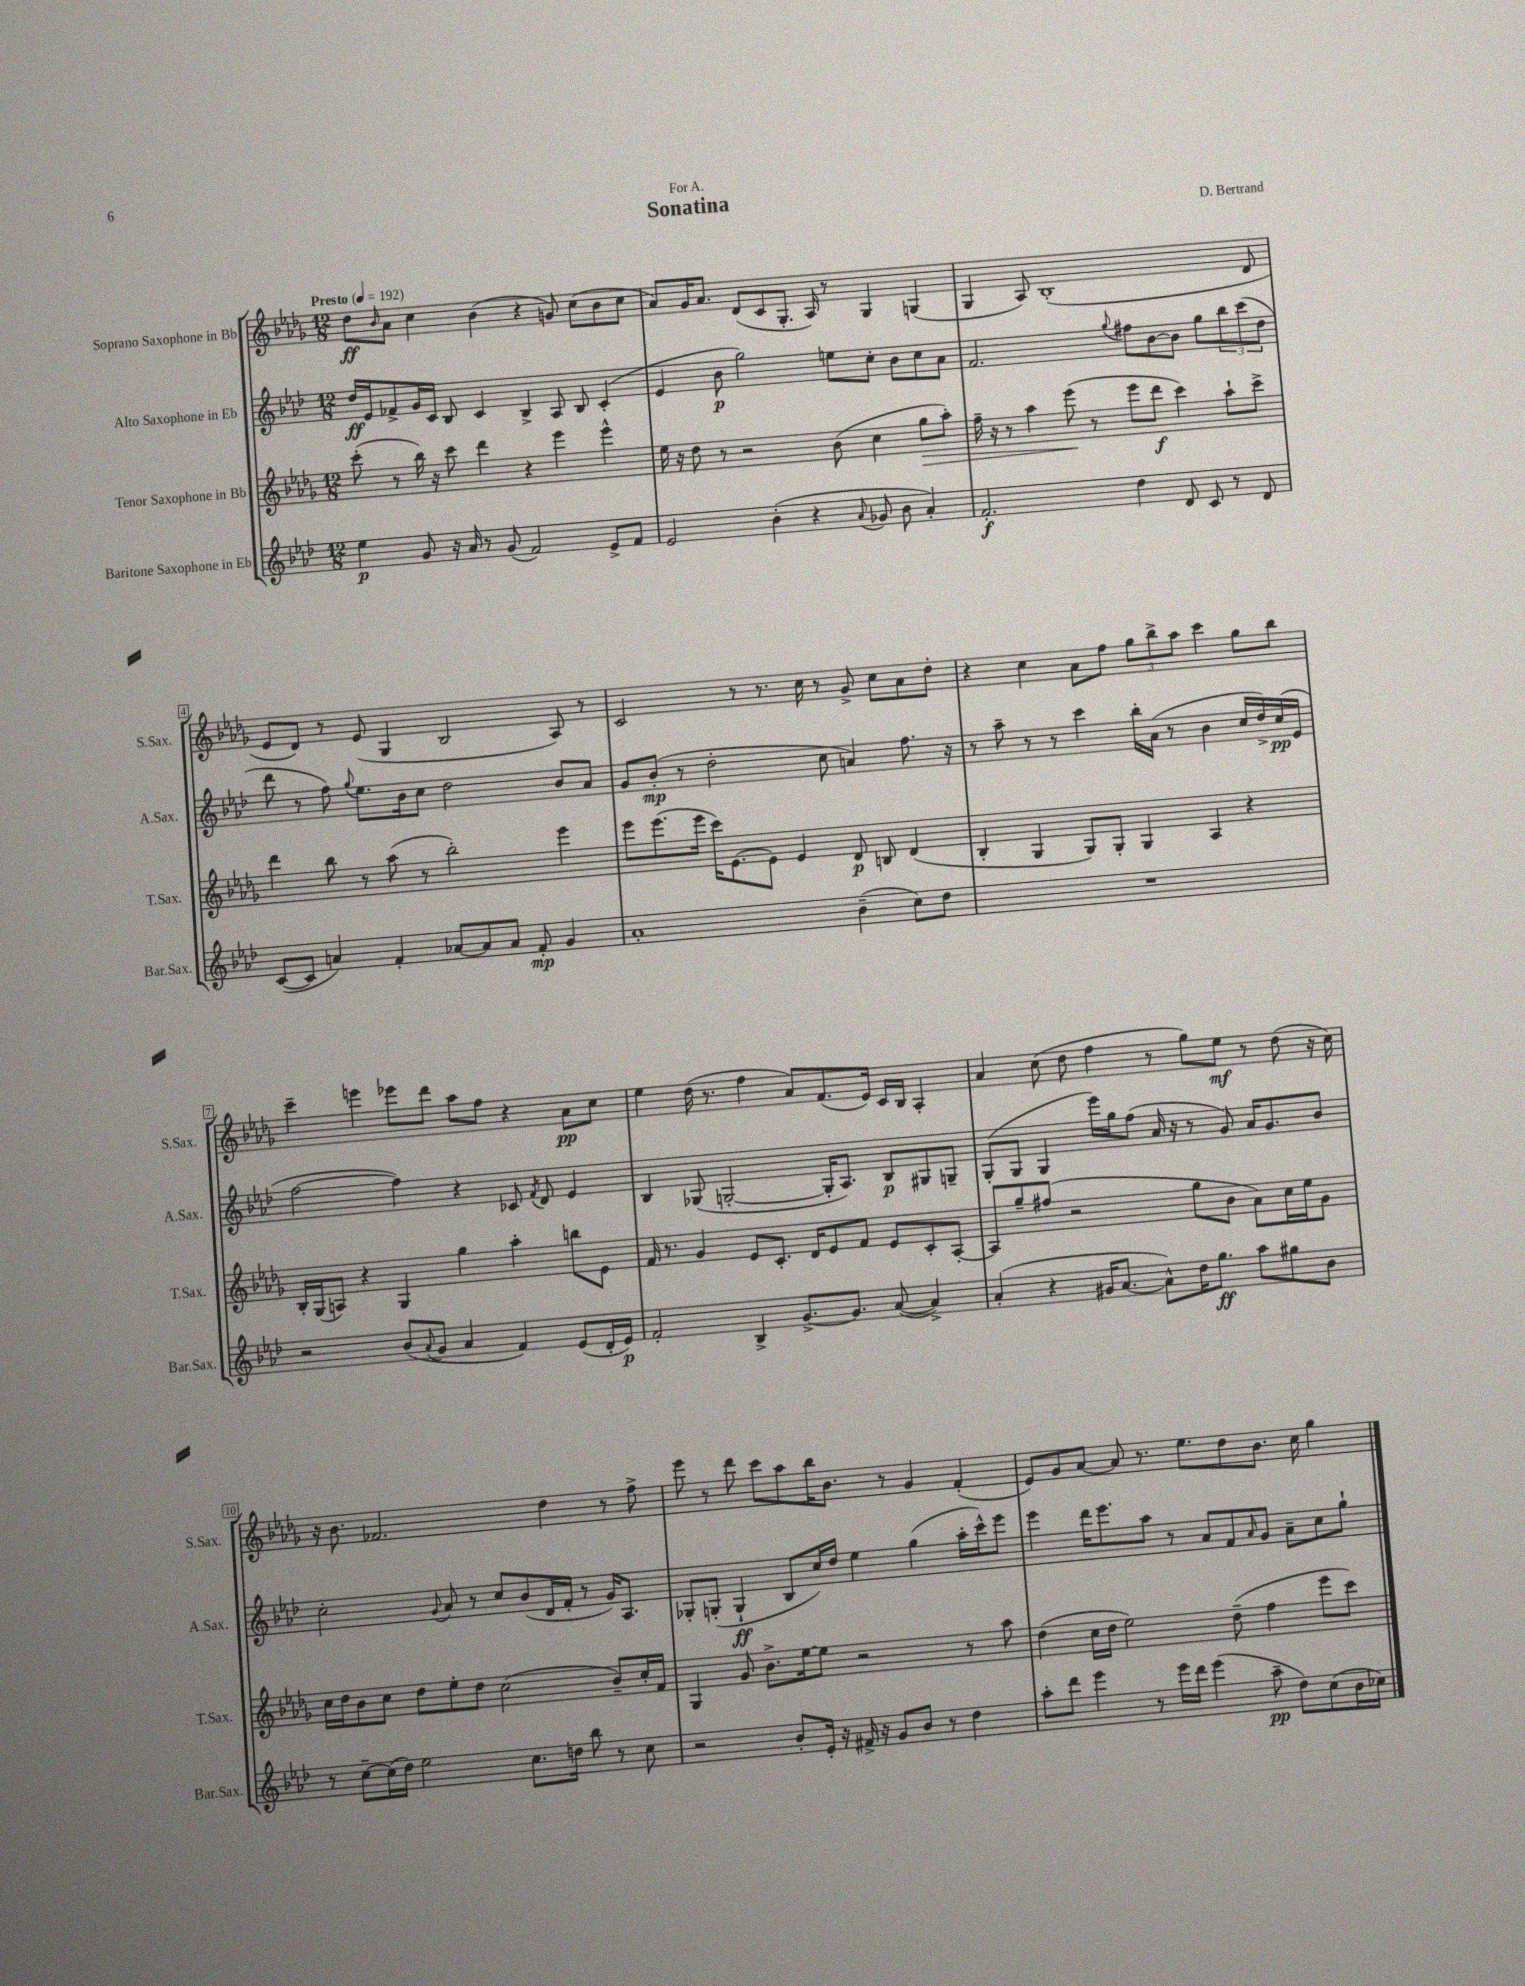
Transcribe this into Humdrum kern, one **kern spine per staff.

**kern	**kern	**kern	**kern
*staff4	*staff3	*staff2	*staff1
*clefG2	*clefG2	*clefG2	*clefG2
*k[b-e-a-d-]	*k[b-e-a-d-g-]	*k[b-e-a-d-]	*k[b-e-a-d-g-]
*M12/8	*M12/8	*M12/8	*M12/8
*MM192	*MM192	*MM192	*MM192
4ee-	(8ccc'	16dd-	8dd-
.	.	16e-	.
.	.	.	16qqb-
.	8r	8f-^	8a-
8g	16bb-)	16g	4cc
.	16r	16c	.
16r	8ccc	8B-	.
16a-	.	.	.
8r	4ddd-	4c	(4b-
(8g	.	.	.
2f)	4r	4B-^	4r
.	4eee-	8A-	8g)
.	.	8B-	(8cc
8e-^	4eee-^^	(4c'	8b-
8f	.	.	8cc
=	=	=	=
2e-	16ee-	4e-	8a-)
.	16r	.	.
.	8dd-	.	16g-
.	.	.	8.a-
.	8r	8b-	.
.	2r	2gg)	(8d-
(4b-'	.	.	8c
.	.	.	8.G-'
4r	.	.	.
.	.	.	16A-)
.	(8b-	8ee	8r
8qqa-	.	.	.
8g-	4cc	8cc'	4G-
8b-	.	8b-	.
4a-')	8gg-	8cc	(4G
.	8aa-')	8a-	.
=	=	=	=
2.f'	16ff~	2.f	4G-
.	16r	.	.
.	8r	.	.
.	4aa-	.	8A-)
.	.	.	(1B-'
.	(8eee-	.	.
.	8r	.	.
.	.	8qqgg	.
4dd-	8eee-	8ff#	.
.	8ddd-	[8b-	.
8d-	4ccc)	8b-]	.
8c	.	8gg	.
8r	8aa-`	12bb-	.
.	.	(12ccc	.
8d-	8ccc^	.	8d-
.	.	12dd-	.
=	=	=	=
([8c	4ddd-	8ddd-	8e-
8c]	.	8r	8d-)
4a)	8bb-	8ff)	8r
.	.	8qqgg	.
.	8r	8.ee-	(8e-
4f'	(8aa-	.	4G-
.	.	16b-	.
.	8r	8cc	.
[8a-	2bb-')	2dd-	2B-
8a-]	.	.	.
8a-	.	.	.
8f'	.	.	.
4g	4eee-	8b-	8A-)
.	.	8a-	8r
=	=	=	=
1a-'	8eee-	8g	2c
.	(8.eee-	(8b-'	.
.	.	8r	.
.	16eee-	.	.
.	16ccc)	2dd-'	.
.	[8.e-	.	.
.	.	.	8r
.	8e-]	.	8.r
.	4e-	.	.
.	.	.	16cc
.	.	8cc	8r
(4b-~	8d-	4a)	8g-^
.	8B	.	8cc
8cc)	(4d-	8.ff	8a-
8dd-	.	.	8dd-'
.	.	16r	.
=	=	=	=
1.r	4B-'	8r	4r
.	.	8aa-~	.
.	4G-	8r	4cc
.	.	8r	.
.	8G-)	4ccc	8a-
.	8G-'	.	8ff
.	4G-	16bb-'	12gg-
.	.	(16a-	.
.	.	.	12bb-^
.	.	8r	.
.	.	.	12aa-
.	4A-	4b-	4ccc
.	4r	16cc	8gg-
.	.	16dd-^)	.
.	.	(16cc	8bb-
.	.	16e-	.
=	=	=	=
2r	16B-'	[2ff	4ccc~
.	(16G-	.	.
.	8A)	.	.
.	4r	.	4eee
(8b-	4G-	4ff])	8eee-
8qqa-	.	.	.
8g	.	.	8ddd-
4a-	4gg-	4r	8aa-
.	.	.	8ff
4f)	4aa-'	8c-	4r
.	.	8qf	.
.	.	8d-	.
(8e-	8bb	4e-	8a-
16d-'	8e-	.	8cc
16e-)	.	.	.
=	=	=	=
2f'	16f	4B-	4ee-
.	8.r	.	.
.	4g-	(8G-	(16dd-
.	.	.	8.r
.	.	[2G'	.
4B-^	8e-	.	4ff
.	8.c'	.	.
[8.g^	.	.	8a-)
.	16d-	.	.
.	8e-	16G']	(8.f
8.g]	.	8.A-)	.
.	8f	.	.
.	.	.	16e-)
([8a-	8e-	8B-	16c
.	.	.	16B-
4a-^])	8c'	8G#	4A-'
.	[8A-'	8G~	.
=	=	=	=
(4a-'	8A-]	(8G'	4a-
.	8gg-~	8G	.
4r	(8ff#	4G	(8cc
.	2r	.	8dd-
16g#	.	16eee-)	4ff
[8.a-	.	16gg	.
.	.	(8ff	.
8a-^^])	.	16a-	8r
.	.	16r	.
16dd-	8gg-	8r	8gg-)
8.gg	.	.	.
.	8b-	8g)	8ee-
8aa-	8a-)	16a-	8r
.	.	8.g	.
8gg#	16cc	.	(8dd-
.	16ee-	.	.
8b-	8g-	8b-	16r
.	.	.	16cc)
=	=	=	=
8r	16cc	2cc'	16r
.	16dd-	.	8.b-
[8cc~	8b-	.	.
(16cc]	8cc	.	2.f-
16dd-)	.	.	.
2ee-	8dd-	.	.
.	.	8qqg	.
.	8ee-'	8a-	.
.	8dd-	8r	.
.	(2cc	8cc	.
8.cc	.	(8b-	.
.	.	16d-	4dd-
16dd	.	16f'	.
8bb-	.	8r	.
8r	8b-~)	16g)	8r
.	.	8.A-	.
8cc	16cc'	.	8ff^
.	16f	.	.
=	=	=	=
2r	4G-	8G-'	8eee-
.	.	(8G'	8r
.	8g-	4G`	8ddd-
.	8.b-^	.	8ccc
8b-'	.	8B-	8aa-
.	[16ee-	.	.
16e-'	8ee-]	16cc)	16bb-
16r	.	16dd-	8.b-
16f#^	2r	4ee-	.
16r	.	.	.
8g	.	.	8r
8b-	.	(4gg	4g-
8r	.	.	.
4dd-	8r	16aa-'	(4f'
.	.	16ccc^^)	.
.	8aa-	8eee-	.
=	=	=	=
8aa-'	(4dd-	4eee-	8e-)
8ddd-	.	.	8g-
4eee-	16cc	16ddd-	[8a-
.	16dd-	8.eee-	.
.	2ee-)	.	8a-]
8r	.	8aa-	8.r
16eee-	.	8r	.
16ddd-	.	.	8.ee-
(4eee-	.	8a-	.
.	(8dd-~	8f	8dd-
.	.	16qqa-	.
8aa-~	4ff	8g	8.b-
8dd-)	.	8a-~	.
.	.	.	16cc
(8cc	8eee-	8cc	4gg-
16b-	8ccc)	8gg`	.
16cc-)	.	.	.
==	==	==	==
*-	*-	*-	*-
